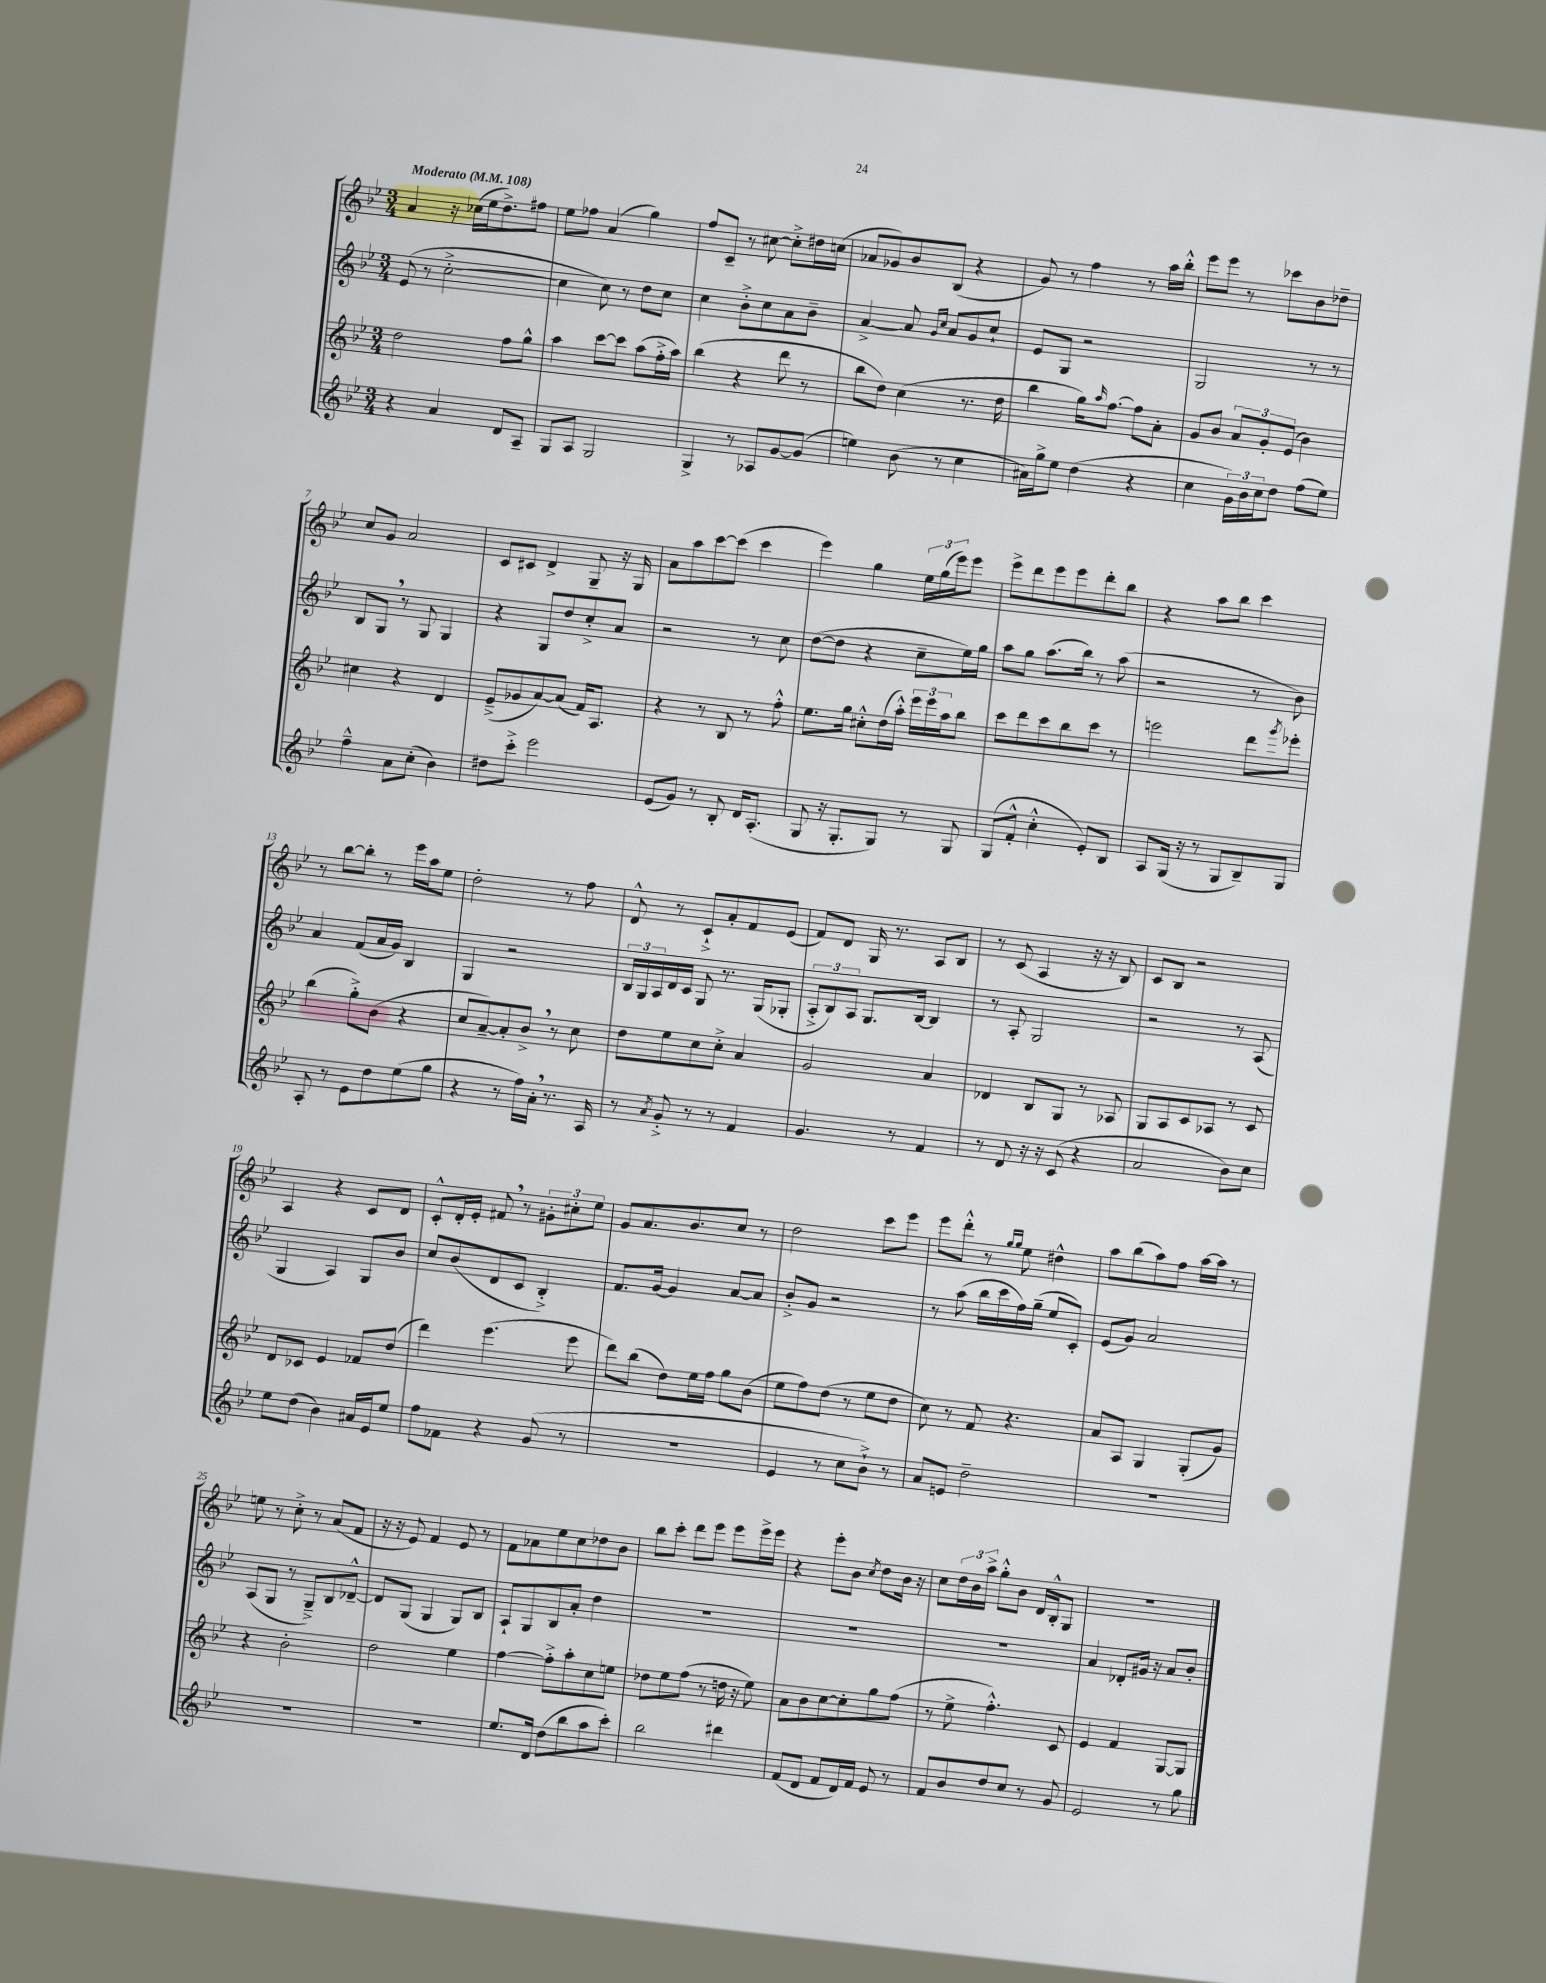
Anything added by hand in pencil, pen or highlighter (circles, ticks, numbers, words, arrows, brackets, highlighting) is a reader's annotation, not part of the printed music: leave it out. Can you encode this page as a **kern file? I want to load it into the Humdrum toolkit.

**kern	**kern	**kern	**kern
*staff4	*staff3	*staff2	*staff1
*clefG2	*clefG2	*clefG2	*clefG2
*k[b-e-]	*k[b-e-]	*k[b-e-]	*k[b-e-]
*M3/4	*M3/4	*M3/4	*M3/4
*MM108	*MM108	*MM108	*MM108
4r	2dd	(8e-	4a
.	.	8r	.
4a	.	[2cc'^	16r
.	.	.	(16cc-
.	.	.	16ee-
.	.	.	8.dd^)
8d	8ff	.	.
8A~	8gg^^	.	8ff#
=	=	=	=
8G	4aa	4cc]	8ee-
8A	.	.	8ff-
2G	[8ccc	8cc)	(4a
.	8ccc]	8r	.
.	(8aa	8dd	4gg)
.	16ff'^	8cc	.
.	16aa)	.	.
=	=	=	=
4G^	(4bb-	4cc	8ff
.	.	.	8c~
8r	4r	8b-'^	8r
8A-	.	8cc	[8cc#
[8g	8ddd	8a	8cc#'^]
(8g]	8r	8b-~	16dd#
.	.	.	(16cc
=	=	=	=
4ee)	8bb-	[4a^	8a-
.	8dd)	.	8g-)
(8b-	(4cc	8a]	8b-
.	.	16qqg	.
.	.	16qqcc	.
8r	.	8a	(8B-
4cc	8.r	8g	4r
.	.	8cc`	.
.	16dd	.	.
=	=	=	=
16a#)	4bb-	8e-	8g)
16gg^	.	.	.
8ee-	.	8G	8r
(4dd	16gg)	2r	4ff
.	16qqaa	.	.
.	[8.ff	.	.
4r	8ff]	.	8r
.	8a'	.	16aa
.	.	.	16bb-'^^
=	=	=	=
4cc	8g	2G	8eee-
.	8b-	.	8eee-
24g)	12a	.	8r
24b-	.	.	.
24cc	12g'	.	.
8dd	.	.	8ccc-
.	(12e-	.	.
(8ff	4b-)	8r	8b-
8ee-)	.	8r	8dd-~
=	=	=	=
4ff~^^	4cc#	8B-	8cc
.	.	8G	8g
8a	4r	8r	2a
(8cc'	.	8G	.
4b-)	4d	4G	.
=	=	=	=
8dd#	(8e-~^	4r	8c
8ccc'^	8g-	.	8c#
2eee-	[8a)	8G	4d^
.	(8a]	8dd	.
.	16f)	8cc'^	8G~
.	8.A	.	.
.	.	8a	16r
.	.	.	16G
=	=	=	=
(8e-	4r	2r	8a
8g)	.	.	8aa
8r	8r	.	[8ccc
8B-'	8B-	.	(8ccc]
16d	8r	8r	4ccc
(8.A'	.	.	.
.	8ff'^^	8cc	.
=	=	=	=
8G	8.ee-	([8dd	4eee-)
16r	.	8dd]	.
8.G'	16gg	.	.
.	8cc#'^^	4r	4gg
8G)	(16dd	.	.
.	16aa'^^)	.	.
8r	24eee-	8cc~	24ee-
.	24eee-	.	(24gg
.	24aa	.	24eee-)
8G	8bb-	16ee-)	8eee-
.	.	16gg	.
=	=	=	=
(8G	8ccc	8aa	8eee-^
8f'^^	8ddd	8gg	8ddd
4cc'^^	8ccc	(8.aa	8eee-
.	8bb-	.	8eee-
.	.	16bb-)	.
8e-')	8ccc	8r	8ddd'
8B-	8r	(8aa	8bb-
=	=	=	=
8A	2eee	2r	4r
(16G	.	.	.
16r	.	.	.
8r	.	.	8aa
8G	.	.	8bb-
8B-~)	8ddd	8r	4ccc
.	8qggg	.	.
8G	8eee-'	8b-)	.
=	=	=	=
8A'	(4bb-	4a	8r
8r	.	.	[8bb-
8e-	8gg'^)	(8f	8bb-']
8dd	(8b-	16a	8r
.	.	16g)	.
(8ee-	4r	4B-	16eee-
.	.	.	16aa
8gg	.	.	8ee-
=	=	=	=
4r	8cc	4G	2dd'
.	[8a~)	.	.
8r	8a']	2r	.
16ff)	8b-^	.	.
16a'	.	.	.
8.r	8r	.	8r
.	8cc	.	8ff
16A	.	.	.
=	=	=	=
8r	8dd	24B-	8d^^
.	.	24G	.
.	.	24A	.
8qa	.	.	.
8g'^	8ee-	16d	8r
.	.	16c	.
8r	8cc	8G	8c`^
8r	8cc'^	8.r	8a'
4f	4a	.	8f
.	.	(16G	.
.	.	8G-'	(8e-
=	=	=	=
4.g	2g	12A'^	8f)
.	.	12B-)	.
.	.	.	8d
.	.	12A	.
.	.	8.G	16G
.	.	.	8.r
8r	.	.	.
.	.	[16B-	.
4f	4a	4B-]	8A
.	.	.	8B-
=	=	=	=
8r	4d-	8r	8r
8d	.	8A'	(8c
16r	8B-	2G	4A
16r	.	.	.
(8c	8G	.	.
4r	8r	.	16r
.	.	.	16r
.	8A-	.	8B-)
=	=	=	=
2a	8G	2r	8c
.	8A	.	8B-
.	8c	.	2r
.	8A-	.	.
8b-)	8r	8r	.
8cc	8c	(8A	.
=	=	=	=
8ee-	8d	4G	4A
(8dd	8c-	.	.
4b-)	4e-	4A)	4r
16a#	8f-	8G	8c
16e-	.	.	.
8ee-	(8dd	8b-	8d
=	=	=	=
8ff	4ddd)	8cc	8c'^^
8f-	.	(8b-	16d'
.	.	.	16e-'
4r	(4.eee-	8d	8f#
.	.	8c	8r
(8g	.	4B-'^)	12g#'
.	.	.	12cc#'
8r	8eee-	.	.
.	.	.	12ee-
=	=	=	=
2.r	8ddd)	8.f	8g
.	(8bb-	.	8.a
.	.	[16g	.
.	8dd)	4g]	.
.	.	.	8.b-
.	16ee-	.	.
.	16ff	.	.
.	8gg	[8a	8cc
.	(8b-	8a]	8r
=	=	=	=
4e-	8ee-	8b-'^	2dd
.	8ff)	8g	.
8r	(8dd	2r	.
8cc	8r	.	.
8b-`^)	8ee-	.	8ccc
8r	8dd	.	8eee-
=	=	=	=
8a	8cc)	8r	8eee-
8e	8r	(8aa	8ddd'^^
2dd~	8f	16bb-	8r
.	.	16ccc	.
.	.	.	16qqgg
.	.	.	16qqgg
.	4.r	16ff)	8ee-
.	.	(16gg~	.
.	.	8ee-	4dd#^^
.	.	8c')	.
=	=	=	=
2.r	8a	(8e-	8aa
.	8A	8g)	(8bb-
.	4G	2a	8aa)
.	.	.	8ff
.	(8G'	.	[16aa
.	.	.	16aa]
.	8g)	.	8r
=	=	=	=
2.r	4r	(8A	8ee
.	.	8G	8r
.	2b-'	8r	8cc'^
.	.	8G~^)	8r
.	.	8B-	(8a
.	.	[8d-~^^	8f
=	=	=	=
2.r	2dd	8d-]	16r
.	.	.	16r
.	.	(8G	8e-)
.	.	4G	4f
.	4ee-	8G)	8e-
.	.	8B-	8r
=	=	=	=
8.ee-	[4ff	8A`	8f
.	.	8G	8a-
16d	.	.	.
(8dd	8ff'^]	8B-	8ee-
8bb-	8aa'	8a'	8cc
8aa	8cc	4dd	8dd-
8ccc')	8ee	.	8b-
=	=	=	=
2bb-	8dd-	2.r	8bb-
.	8ee-	.	8ccc'
.	(8ff	.	8ddd
.	8r	.	8eee-
4ddd#	16dd	.	8eee-
.	16r	.	.
.	8ee-)	.	16eee-^
.	.	.	16eee-
=	=	=	=
(8f	8a	2.r	4r
8d	8b-	.	.
8f	[8cc	.	8eee-'
16d)	8cc']	.	8b-
16f	.	.	.
.	.	.	8qcc
8e-	8gg	.	8dd
8r	(8ff	.	16b-
.	.	.	16r
=	=	=	=
8f	8r	2.r	8cc
8b-	8ee-^	.	24dd
.	.	.	24b-
.	.	.	24aa^
8dd	4.ff'^^)	.	8gg'^^
8cc	.	.	8b-
8r	.	.	16d
.	.	.	16B-'^^
8g	8c	.	8G
=	=	=	=
2e-	4e-	4a	2.r
.	4f	8d-'	.
.	.	16g#	.
.	.	16r	.
8r	[8G	8a	.
8gg	8G]	8b-'	.
==	==	==	==
*-	*-	*-	*-
